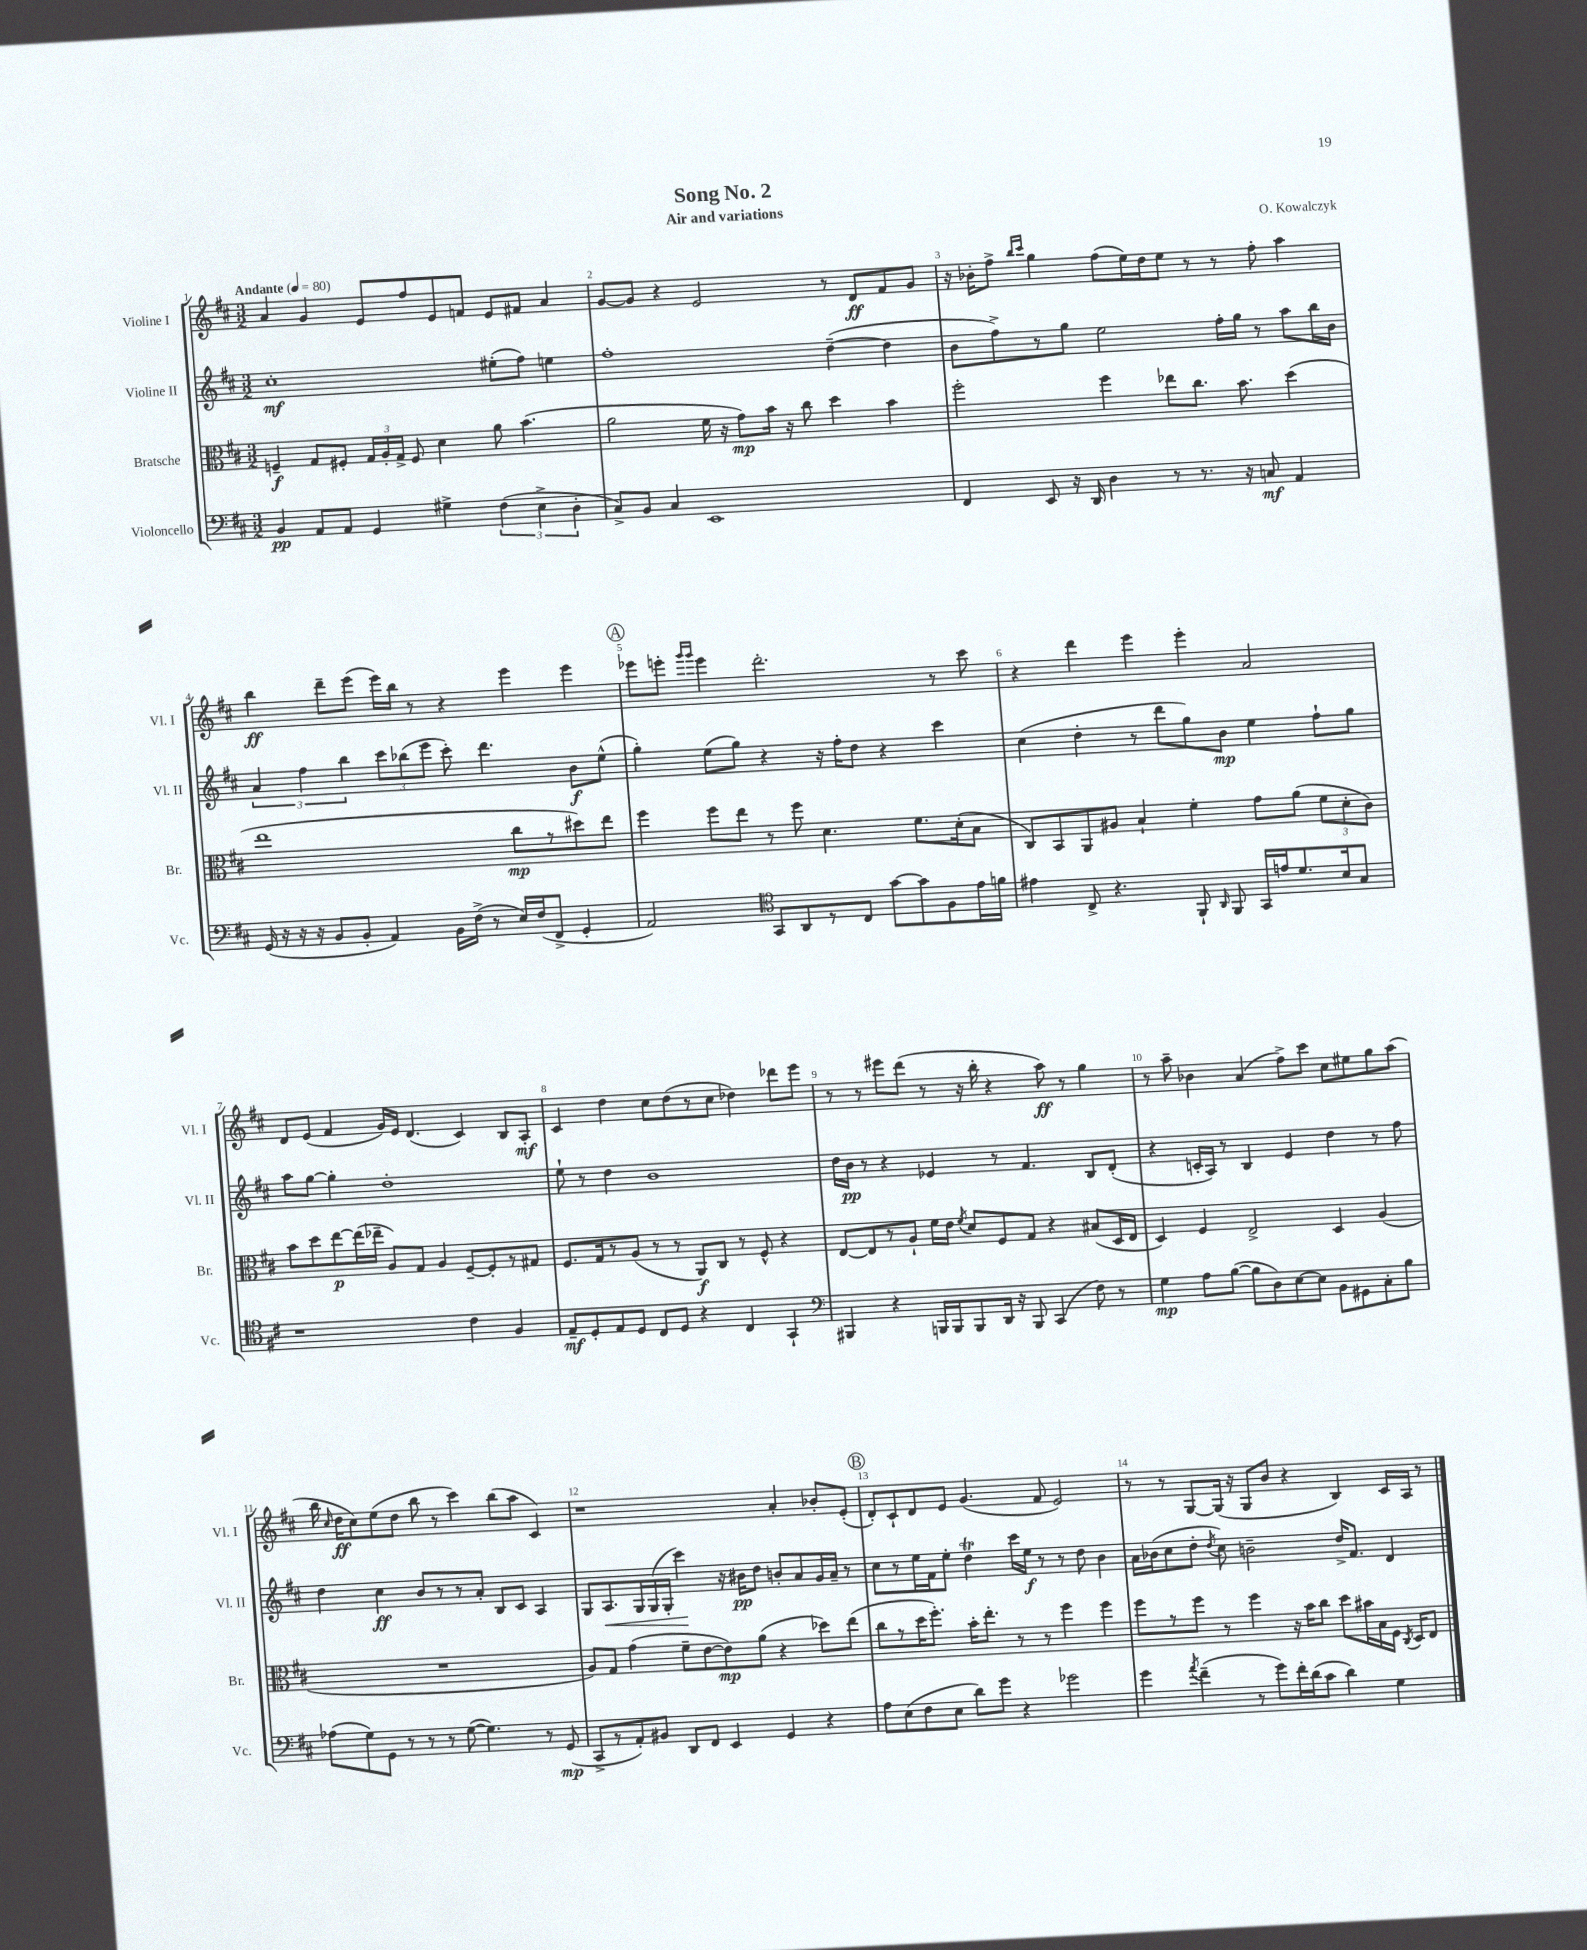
\header { title = "Song No. 2" composer = "O. Kowalczyk" subtitle = "Air and variations" }
<<
\new StaffGroup <<
\new Staff = "s0" \with { instrumentName = "Violine I" shortInstrumentName = "Vl. I" } {
    \clef treble \key d \major \numericTimeSignature \time 3/2 \tempo "Andante" 4 = 80
    \autoBeamOff a'4 g'4 e'8[ fis''8 e'8 f'8] e'8[ fis'8] a'4 |
    g'8[~ g'8] r4 e'2 r8 d'8[\ff fis'8 g'8] |
    r16 bes'16[-. fis''8]-> \grace { b''16[ cis'''16] } g''4 fis''8[( e''16) d''16 e''8] r8 r8 fis''8-. a''4 |
    b''4\ff d'''8[-- e'''8]( e'''16[) b''16] r8 r4 e'''4 e'''4 |
    \mark \markup { \circle "A" } ees'''8[ e'''8]-. \grace { g'''16[ g'''16] } e'''4 d'''2.-. r8 cis'''8 |
    r4 d'''4 e'''4 e'''4-. a'2 |
    d'8[ e'8]( fis'4 g'16[) e'16] d'4.( cis'4) b8[ a8]-.\mf |
    cis'4 d''4 cis''8[ d''8( r8 cis''8] des''4) des'''8[ e'''8] |
    r8 r8 eis'''8[ d'''8]( r8 r16 b''16-. r4 a''8\ff) r8 g''4 |
    r8 a''8-- bes'4 a'4( fis''8[->) cis'''8] cis''8[ eis''8 g''8 a''8]( |
    b''16 \grace { cis''16 } d''16[\ff cis''8) e''8( d''8] b''8 r8 cis'''4) b''8[( a''8] cis'4) |
    r1 a'4-. bes'8[-. e'8]-.( |
    \mark \markup { \circle "B" } d'8[-.) cis'8-! d'8 e'8] g'4.( fis'8 e'2) |
    r8 r8 g8[~ g16]( r16 g8[ b'8] r4 b4) cis'16[ a16] r8 \bar "|." |
}
\new Staff = "s1" \with { instrumentName = "Violine II" shortInstrumentName = "Vl. II" } {
    \clef treble \key d \major \numericTimeSignature \time 3/2
    \autoBeamOff cis''1-.\mf eis''8[-.( fis''8]) e''4 |
    fis''1-. d''4~--( d''4 |
    b'8[ fis''8->) r8 g''8] e''2 fis''16[-. g''16] r8 a''8[ b''16 b'16] |
    \tuplet 3/2 { a'4 fis''4 b''4 } \tuplet 3/2 { cis'''8[ bes''8( e'''8] } cis'''8-.) d'''4. b'8[\f e''8]-^( |
    \mark \markup { \circle "A" } g''4-.) e''8[( g''8]) r4 r16 fis''16[-. d''8] r4 cis'''4 |
    cis''4( d''4-. r8 d'''8[ g''8) b'8]\mp e''4 fis''8[-! g''8] |
    a''8[ g''8]~ g''4-. d''1-. |
    e''8-! r8 d''4 b'1 |
    d''16[ b'16]\pp r8 r4 ees'4 r8 fis'4. b8[ d'8]-.( |
    r4 c'16[-. a16]) r8 b4 e'4 d''4 r8 fis''8 |
    d''4 cis''4\ff b'8[ r8 r8 a'8]-. b8[ cis'8] a4 |
    g8[ a8.\< g16 g16( g16]-. cis'''4\!) r16 bis'16[\pp d''8] b'8[-. a'8 g'16 a'16]-- r8 |
    \mark \markup { \circle "B" } cis''8[ r8 e''16 fis'16 e''8]-. d''4\trill cis'''16[ e''16]\f r8 r8 d''8 b'4 |
    a'16[ bes'16( cis''8 d''8]-. \acciaccatura { d''8 } cis''8) b'2-- d''16[-> fis'8.] d'4 \bar "|." |
}
\new Staff = "s2" \with { instrumentName = "Bratsche" shortInstrumentName = "Br." } {
    \clef alto \key d \major \numericTimeSignature \time 3/2
    \autoBeamOff f4--\f g8[ fis8]-. \tuplet 3/2 { g16[ a16-. g16]-> } fis8 d'4 a'8 b'4.( |
    a'2 fis'16 r16 g'8[\mp) b'16] r16 cis''8 d''4 b'4 |
    fis''2-. fis''4 ees''8[ cis''8.] b'8. d''4( |
    e''1 cis''8[\mp r8 dis''8) e''8] |
    \mark \markup { \circle "A" } fis''4 fis''8[ e''8] r8 fis''8 d'4. fis'8.[ d'16-.( b8] |
    cis8[) b,8 a,8 ais8] b4-! fis'4-. g'8[ a'8]( \tuplet 3/2 { fis'8[ d'8-. cis'8]) } |
    b'8[ d''8 e''8~\p e''16( ees''16]-- a8[) g8] a4 fis8[~-- fis8-. r8 gis8] |
    fis8.[ g16 r8 a8]( r8 r8 a,8[\f) cis8] r8 fis8-^ r4 |
    e8[~ e8 r8 a8]-! fis'16[ e'16] \acciaccatura { fis'8 } d'8[ fis8 g8] r4 bis8[( d16 e16] |
    d4) fis4 e2-> d4 a4( |
    R1. |
    a8[) g8] g'4( fis'8[-- e'8~ e'8\mp) a'8]( r4 des''8[) e''8]( |
    \mark \markup { \circle "B" } cis''8[ r8 d''16 fis''8.]-.) b'16[-. e''8.]-. r8 r8 fis''4 fis''4 |
    fis''8[ r8 fis''8] r8 fis''4 r16 b'16[ cis''8] d''8[ bis'16 b16 fis16] \acciaccatura { cis8 } d16[ e8] \bar "|." |
}
\new Staff = "s3" \with { instrumentName = "Violoncello" shortInstrumentName = "Vc." } {
    \clef bass \key d \major \numericTimeSignature \time 3/2
    \autoBeamOff b,4\pp a,8[ a,8] g,4 gis4-> \tuplet 3/2 { fis4( e4-> d4-. } |
    cis8[->) b,8] cis4 e,1 |
    fis,4 e,8 r16 d,16 d4 r8 r8. r16 c8\mf a,4 |
    g,16( r16 r16 r16 b,8[ b,8]-. a,4) b,16[ fis16]->( r8 e16[) fis16( fis,8]-> g,4-. |
    \mark \markup { \circle "A" } a,2) \clef tenor g,8[ a,8 r8 cis8] g'8[~ g'8 fis8 e'16 f'16] |
    eis'4 cis8-> r4. fis,8-! \grace { a,16 } fis,8 g,16[ e'16 d'8. b16 g8] |
    r1 cis'4 fis4 |
    e8[--\mf d8-. e8 d8] cis8[ d8] r4 cis4 g,4-! |
    \clef bass bis,,4 r4 b,,16[ b,,16 b,,8 d,16] r16 b,,8 cis,4( fis8) r8 |
    g4\mp a8[ b8]~( b8[ d8) e8~ e8] b,8[ gis,8 cis8-. b8] |
    aes8[( g8) g,8] r8 r8 r8 g8~( g4.) r8 g,8\mp( |
    cis,8[-> r8 a,8-.) bis,8] d,8[ fis,8] e,4 g,4 r4 |
    \mark \markup { \circle "B" } a8[ e8( fis8 e8] d'8[) g'8] r4 ges'2 |
    g'4 \acciaccatura { a'8 } fis'4--( r8 g'8[) fis'16-. d'16( cis'8] d'4) g4 \bar "|." |
}
>>
>>
\layout { \context { \Score \override BarNumber.break-visibility = ##(#f #t #t) barNumberVisibility = #all-bar-numbers-visible } }
